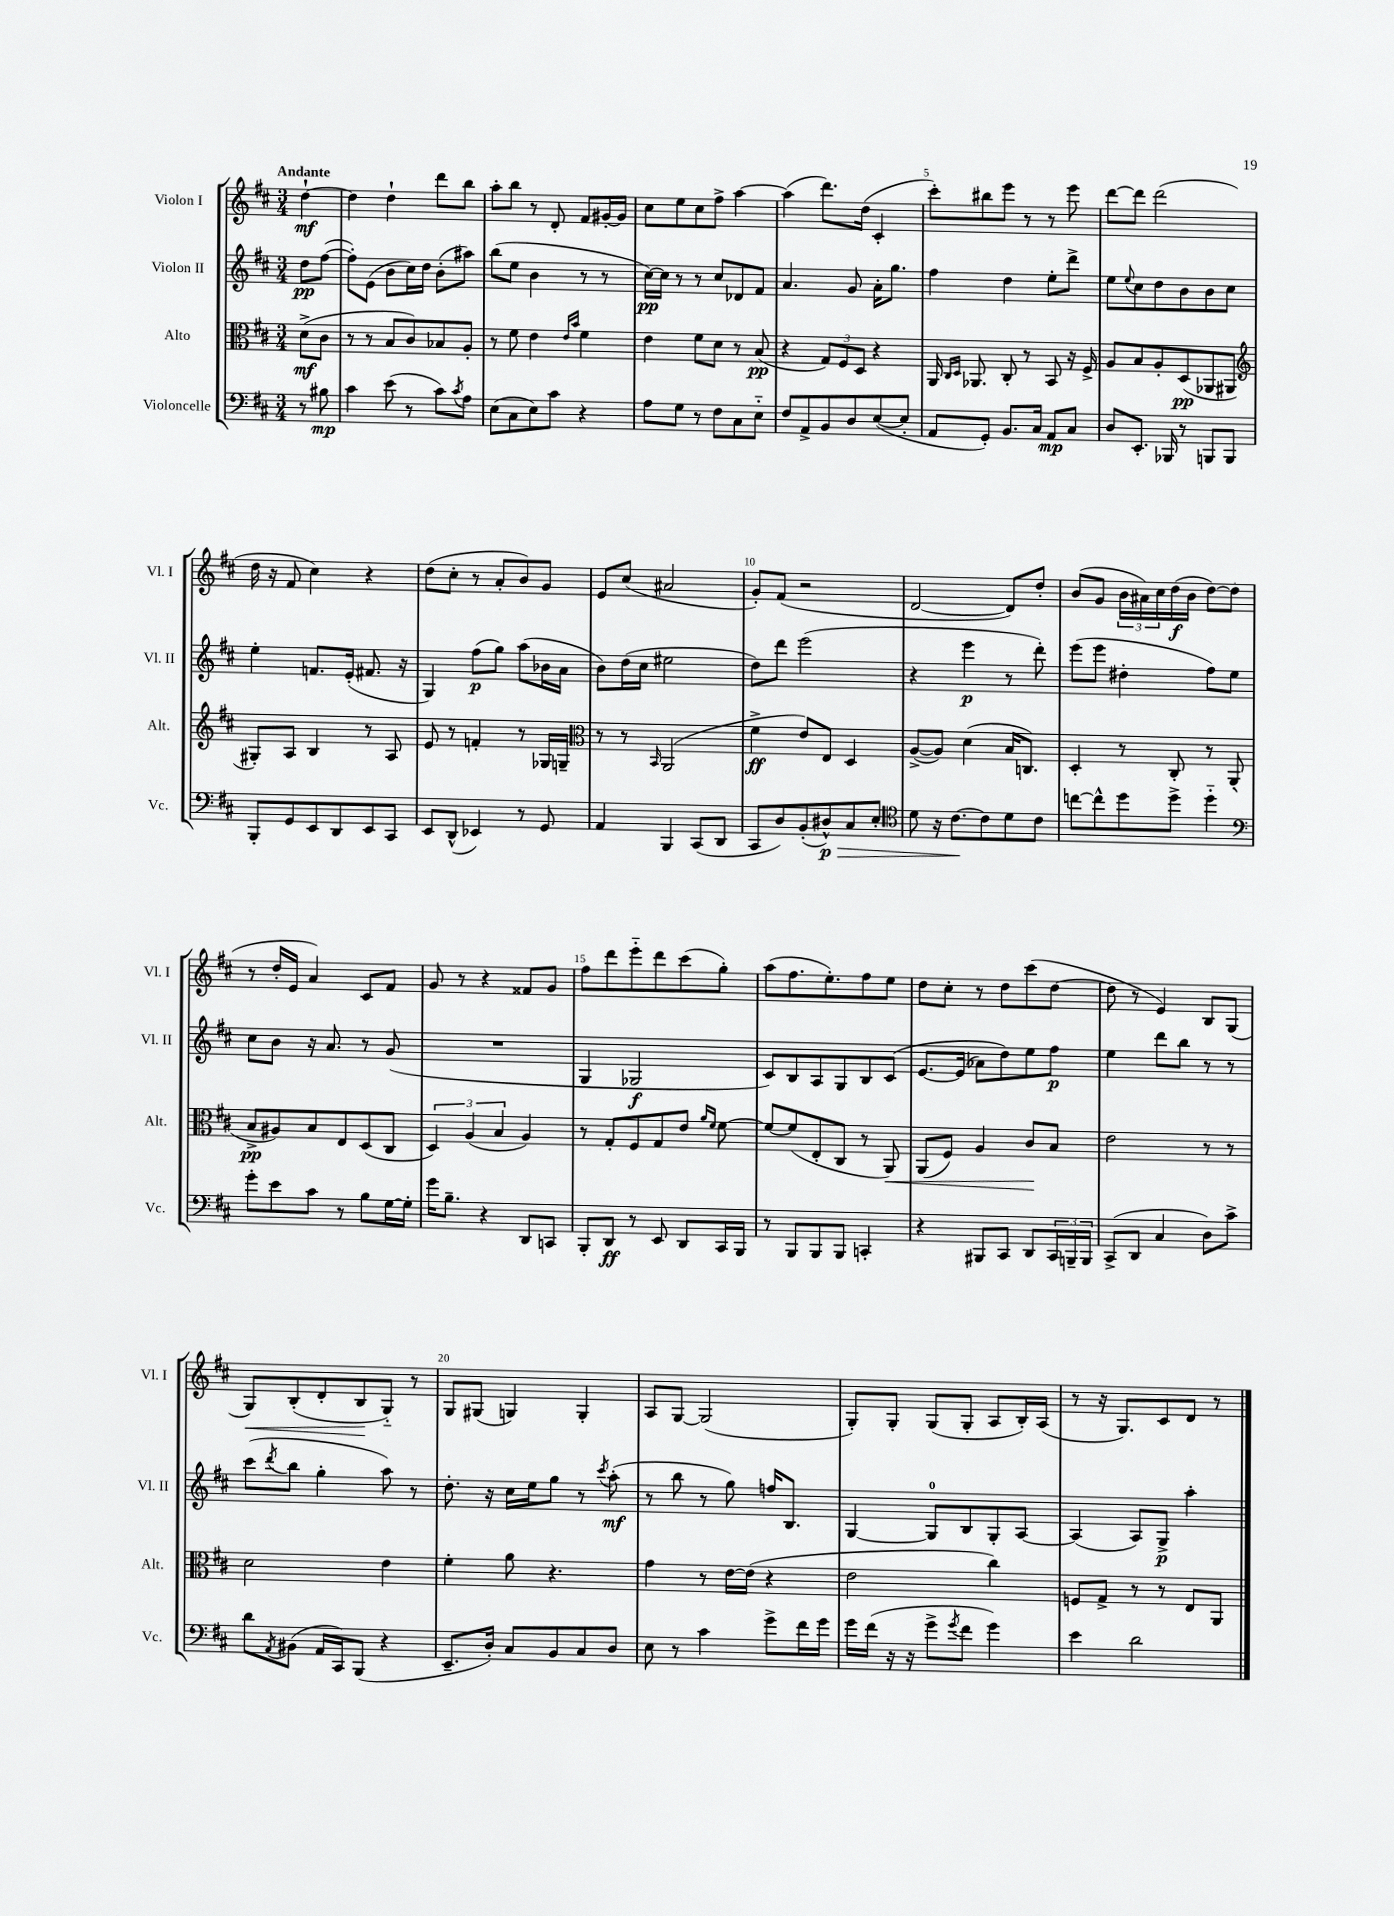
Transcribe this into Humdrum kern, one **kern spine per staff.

**kern	**dynam	**kern	**dynam	**kern	**dynam	**kern	**dynam
*part4	*part4	*part3	*part3	*part2	*part2	*part1	*part1
*staff4	*staff4	*staff3	*staff3	*staff2	*staff2	*staff1	*staff1
*I"Violoncelle	*	*I"Alto	*	*I"Violon II	*	*I"Violon I	*
*I'Vc.	*	*I'Alt.	*	*I'Vl. II	*	*I'Vl. I	*
*clefF4	*	*clefC3	*	*clefG2	*	*clefG2	*
*k[f#c#]	*	*k[f#c#]	*	*k[f#c#]	*	*k[f#c#]	*
*M3/4	*	*M3/4	*	*M3/4	*	*M3/4	*
=	=	=	=	=	=	=	=
!	!	!	!	!	!	!LO:TX:a:B:t=Andante	!
8r	.	(8d^\L	mf	8dd\L	pp	[4dd`\	mf
8B#X\	mp	8c#\J	.	([8ff#\J	.	.	.
=1	=1	=1	=1	=1	=1	=1	=1
4c#\	.	8r	.	8ff#'\L])	.	4dd\]	.
.	.	8r	.	(8e\J	.	.	.
(8e\	.	8B/L	.	8b\L	.	4dd`\	.
8r	.	8c#/)	.	16cc#\L)	.	.	.
.	.	.	.	16dd\JJ	.	.	.
8c#\L)	.	8B-X/	.	(8b'\L	.	8ddd\L	.
8qc#/	.	.	.	.	.	.	.
8A\J	.	8A'/J	.	8aa#X\J)	.	8bb\J	.
=2	=2	=2	=2	=2	=2	=2	=2
(8E\L	.	8r	.	(8bb\L	.	8aa'\L	.
8C#\	.	8f#\	.	8ee\J	.	8bb\J	.
8E\)	.	4e\	.	4b\	.	8r	.
8c#\J	.	.	.	.	.	8d'/	.
.	.	16qqe/LL	.	.	.	.	.
.	.	16qqb/JJ	.	.	.	.	.
4r	.	4f#\	.	8r	.	8f#/L	.
.	.	.	.	8r	.	[16g#X'/L	.
.	.	.	.	.	.	16g#/JJ]	.
=3	=3	=3	=3	=3	=3	=3	=3
8A\L	.	4e\	.	[16cc#\LL)	pp	8cc#\L	.
.	.	.	.	16cc#\JJ]	.	.	.
8G\J	.	.	.	8r	.	8ee\	.
8r	.	8f#\L	.	8r	.	8cc#\	.
8F#\L	.	8d\J	.	8cc#/L	.	8ff#^\J	.
8C#\	.	8r	.	8d-X/	.	[4aa\	.
8E\J	.	(8B/	pp	8f#/J	.	.	.
=4	=4	=4	=4	=4	=4	=4	=4
8F#/L	.	4r	.	4.a/	.	(4aa\]	.
8AA^/	.	.	.	.	.	.	.
8BB/	.	12G/L)	.	.	.	8.ddd\L)	.
.	.	12F#/	.	.	.	.	.
8D/	.	.	.	8g/	.	.	.
.	.	12D/J	.	.	.	.	.
.	.	.	.	.	.	(16dd\Jk	.
([8E/	.	4r	.	16a'\KL	.	4c#'/	.
.	.	.	.	8.gg\J	.	.	.
8E'/J]	.	.	.	.	.	.	.
=5	=5	=5	=5	=5	=5	=5	=5
8AA/L	.	16AA/	.	4ff#\	.	8ccc#'\L)	.
.	.	16qqC#/LL	.	.	.	.	.
.	.	16qqD/JJ	.	.	.	.	.
.	.	8.AA-X/	.	.	.	.	.
8GG'/J)	.	.	.	.	.	8bb#X\	.
8.BB/L	.	8C#'/	.	4dd\	.	8eee\J	.
.	.	8r	.	.	.	8r	.
16C#/Jk	.	.	.	.	.	.	.
8AA/L	mp	8BB/	.	8ee'\L	.	8r	.
8C#/J	.	16r	.	8ddd^\J	.	8eee\	.
.	.	16F#^/	.	.	.	.	.
=6	=6	=6	=6	=6	=6	=6	=6
8D/L	.	8A/L	.	8ee\L	.	[8ddd\L	.
.	.	.	.	8qqee/	.	.	.
8.EE'/J	.	8B/	.	8cc#\	.	8ddd\J]	.
.	.	8A'/	.	8dd\	.	(2ddd\	.
16BBB-X/	.	.	.	.	.	.	.
8r	.	(8D/	pp	8b\	.	.	.
8BBBn/L	.	8AA-X/	.	8b\	.	.	.
8BBB/J	.	8AA#X/J	.	8cc#\J	.	.	.
!!LO:LB:g=z
=7	=7	=7	=7	=7	=7	=7	=7
*	*	*clefG2	*	*	*	*	*
8BBB'/L	.	8G#X'/L)	.	4ee'\	.	16dd\	.
.	.	.	.	.	.	16r	.
8GG/	.	8A/J	.	.	.	8f#/	.
8EE/	.	4B/	.	8.fn/L	.	4cc#\)	.
8DD/	.	.	.	.	.	.	.
.	.	.	.	(16e'/Jk	.	.	.
8EE/	.	8r	.	8.f#X/	.	4r	.
8CC#/J	.	8A/	.	.	.	.	.
.	.	.	.	16r	.	.	.
=8	=8	=8	=8	=8	=8	=8	=8
8EE/L	.	8e/	.	4G/)	.	(8dd\L	.
(8DD^^/J	.	8r	.	.	.	8cc#'\J	.
4EE-X/)	.	4fn'/	.	(8ff#\L	p	8r	.
.	.	.	.	8gg\J)	.	8a'/L	.
8r	.	8r	.	(8aa\L	.	8b/)	.
8GG/	.	16G-X/LL	.	16b-X\L	.	8g/J	.
.	.	16Gn~/JJ	.	16a\JJ	.	.	.
=9	=9	=9	=9	=9	=9	=9	=9
*	*	*clefC3	*	*	*	*	*
4AA/	.	8r	.	8b\L)	.	8e/L	.
.	.	8r	.	(16dd\L	.	(8cc#/J	.
.	.	.	.	16cc#\JJ	.	.	.
.	.	16qqBB/	.	.	.	.	.
4BBB/	.	(2AA/	.	2ee#X\	.	2a#X/	.
(8CC#/L	.	.	.	.	.	.	.
8DD/J	.	.	.	.	.	.	.
=10	=10	=10	=10	=10	=10	=10	=10
8CC#/L	.	4f#^\	ff	8dd\L)	.	8g'/L)	.
8D/)	.	.	.	8ddd\J	.	(8f#/J	.
(8BB'/	.	8e/L)	.	(2eee\	.	2r	.
!	!LO:HP:b	!	!	!	!	!	!
8D#X^^/)	> p	8E/J	.	.	.	.	.
8C#/	.	4D/	.	.	.	.	.
8E'/J	.	.	.	.	.	.	.
=11	=11	=11	=11	=11	=11	=11	=11
*clefC4	*	*	*	*	*	*	*
8d\	.	([8A^/L	.	4r	.	[2d/	.
16r	.	8A/J])	.	.	.	.	.
[8.c#\L	.	.	.	.	.	.	.
.	.	(4d\	.	4eee\	p	.	.
8c#\]	]	.	.	.	.	.	.
8d\	.	16B/KL	.	8r	.	8d/L])	.
.	.	8.Cn/J)	.	.	.	.	.
8c#\J	.	.	.	8ddd'\)	.	8dd'/J	.
=12	=12	=12	=12	=12	=12	=12	=12
[8ccn\L	.	4D'/	.	(8eee\L	.	(8b/L	.
8cc^^\]	.	.	.	8eee\J	.	8g/J	.
8dd\	.	8r	.	4dd#X'\	.	24b\LL	.
.	.	.	.	.	.	24a#X\)	.
.	.	.	.	.	.	24cc#\	.
8dd^\J	.	8C#'/	.	.	.	(16dd\	f
.	.	.	.	.	.	16b\JJ	.
4dd\	.	8r	.	8ff#\L)	.	[8dd\L)	.
.	.	(8AA'/	.	8ee\J	.	(8dd\J]	.
!!LO:LB:g=z
=13	=13	=13	=13	=13	=13	=13	=13
*clefF4	*	*	*	*	*	*	*
8g'\L	.	8B^/L	pp	8cc#\L	.	8r	.
8e\	.	8A#X/)	.	8b\J	.	16dd'/LL	.
.	.	.	.	.	.	16e/JJ	.
8c#\J	.	8B/	.	16r	.	4a/)	.
.	.	.	.	8.a/	.	.	.
8r	.	8E/	.	.	.	.	.
8B\L	.	(8D/	.	8r	.	8c#/L	.
[16G\L	.	8C#/J	.	(8g/	.	8f#/J	.
16G'\JJ]	.	.	.	.	.	.	.
=14	=14	=14	=14	=14	=14	=14	=14
16g\KL	.	6D/)	.	2.r	.	8g/	.
8.B~\J	.	.	.	.	.	.	.
.	.	.	.	.	.	8r	.
.	.	(6A/	.	.	.	.	.
4r	.	.	.	.	.	4r	.
.	.	6B/	.	.	.	.	.
8DD/L	.	4A/)	.	.	.	8f##X/L	.
8CCn/J	.	.	.	.	.	8g/J	.
=15	=15	=15	=15	=15	=15	=15	=15
8BBB'/L	.	8r	.	4G/	.	8ff#\L	.
8DD/J	ff	8G'/L	.	.	.	8ddd\	.
8r	.	8F#/	.	2G-X/	f	8eee\	.
8EE/	.	8G/	.	.	.	8ddd\	.
8DD/L	.	8e/J	.	.	.	(8ccc#\	.
.	.	16qqa/LL	.	.	.	.	.
.	.	16qqf#/JJ	.	.	.	.	.
16CC#/L	.	[8f#\	.	.	.	8gg'\J)	.
16BBB/JJ	.	.	.	.	.	.	.
=16	=16	=16	=16	=16	=16	=16	=16
8r	.	8f#/L_	.	8c#/L)	.	(8aa\L	.
8BBB/L	.	(8f#/]	.	8B/	.	8.ff#\	.
8BBB/	.	8E'/	.	8A/	.	.	.
.	.	.	.	.	.	8.ee'\)	.
8BBB/J	.	8C#/J	.	8G/	.	.	.
4CCn'/	.	8r	.	8B/	.	8ff#\	.
!	!	!	!LO:HP:b	!	!	!	!
.	.	8AA/)	<	(8c#/J	.	8ee\J	.
=17	=17	=17	=17	=17	=17	=17	=17
4r	.	(8AA/L	.	[8.e/L	.	8dd\L	.
.	.	8F#/J)	.	.	.	8cc#'\J	.
.	.	.	.	(16e/Jk]	.	.	.
8BBB#X/L	.	4A/	.	8a-X\L)	.	8r	.
8CC#/J	.	.	.	8dd\)	.	8dd\L	.
8DD/L	.	8c#/L	.	8ee\	.	(8ccc#\	.
24CC#/L	.	8B/J	[	8ff#\J	p	[8dd\J	.
24BBBn~/	.	.	.	.	.	.	.
24BBB/JJ	.	.	.	.	.	.	.
=18	=18	=18	=18	=18	=18	=18	=18
(8CC#^/L	.	2e\	.	4ee\	.	8dd\]	.
8DD/J	.	.	.	.	.	8r	.
4C#/	.	.	.	8ddd\L	.	4e/)	.
.	.	.	.	8bb\J	.	.	.
8D\L)	.	8r	.	8r	.	8B/L	.
8c#^\J	.	8r	.	8r	.	(8G/J	.
!!LO:LB:g=z
=19	=19	=19	=19	=19	=19	=19	=19
!	!	!	!	!	!	!	!LO:HP:b
8d\L	.	2d\	.	(8ccc#\L	.	8G/L)	<
8qAA/	.	.	.	8qddd/	.	.	.
(8BB#X\J	.	.	.	8bb\J	.	(8B'/	.
16AA/LL	.	.	.	4gg'\	.	8d'/	.
16CC#/J)	.	.	.	.	.	.	.
(8BBB/J	.	.	.	.	.	8B/	.
4r	.	4e\	.	8aa\)	.	8G/J)	[
.	.	.	.	8r	.	8r	.
=20	=20	=20	=20	=20	=20	=20	=20
8.EE~/L	.	4f#'\	.	8.dd'\	.	8G/L	.
.	.	.	.	.	.	(8G#X/J	.
16D'/Jk)	.	.	.	16r	.	.	.
8C#/L	.	8a\	.	16cc#\LL	.	4Gn/)	.
.	.	.	.	16ee\J	.	.	.
8BB/	.	4.r	.	8gg\J	.	.	.
8C#/	.	.	.	8r	.	4G'/	.
.	.	.	.	8qccc#/	.	.	.
8D/J	.	.	.	(8aa'\	mf	.	.
=21	=21	=21	=21	=21	=21	=21	=21
8E\	.	4g\	.	8r	.	8A/L	.
8r	.	.	.	8bb\	.	[8G/J	.
4c#\	.	8r	.	8r	.	(2G/]	.
.	.	[16e\LL	.	8gg\)	.	.	.
.	.	(16e\JJ]	.	.	.	.	.
8g^\L	.	4r	.	16ffn/KL	.	.	.
.	.	.	.	8.B/J	.	.	.
16f#\L	.	.	.	.	.	.	.
16g\JJ	.	.	.	.	.	.	.
=22	=22	=22	=22	=22	=22	=22	=22
16g\LL	.	2e\	.	[4G/	.	8G'/L)	.
(16f#\JJ	.	.	.	.	.	.	.
16r	.	.	.	.	.	8G'/J	.
16r	.	.	.	.	.	.	.
8g^\L	.	.	.	8G/L]	.	(8G/L	.
8qg/	.	.	.	.	.	.	.
8f#\J	.	.	.	8B/	.	8G'/J	.
4g\)	.	4cc#\)	.	8G'/	.	8A/L	.
.	.	.	.	[8A/J	.	16B'/L)	.
.	.	.	.	.	.	(16A/JJ	.
=23	=23	=23	=23	=23	=23	=23	=23
4e\	.	8Fn/L	.	(4A/]	.	8r	.
.	.	8G^/J	.	.	.	16r	.
.	.	.	.	.	.	8.G/L)	.
2d\	.	8r	.	8A/L)	.	.	.
.	.	8r	.	8G^/J	p	8c#/	.
.	.	8E/L	.	4aa'\	.	8d/J	.
.	.	8AA/J	.	.	.	8r	.
==	==	==	==	==	==	==	==
*-	*-	*-	*-	*-	*-	*-	*-
